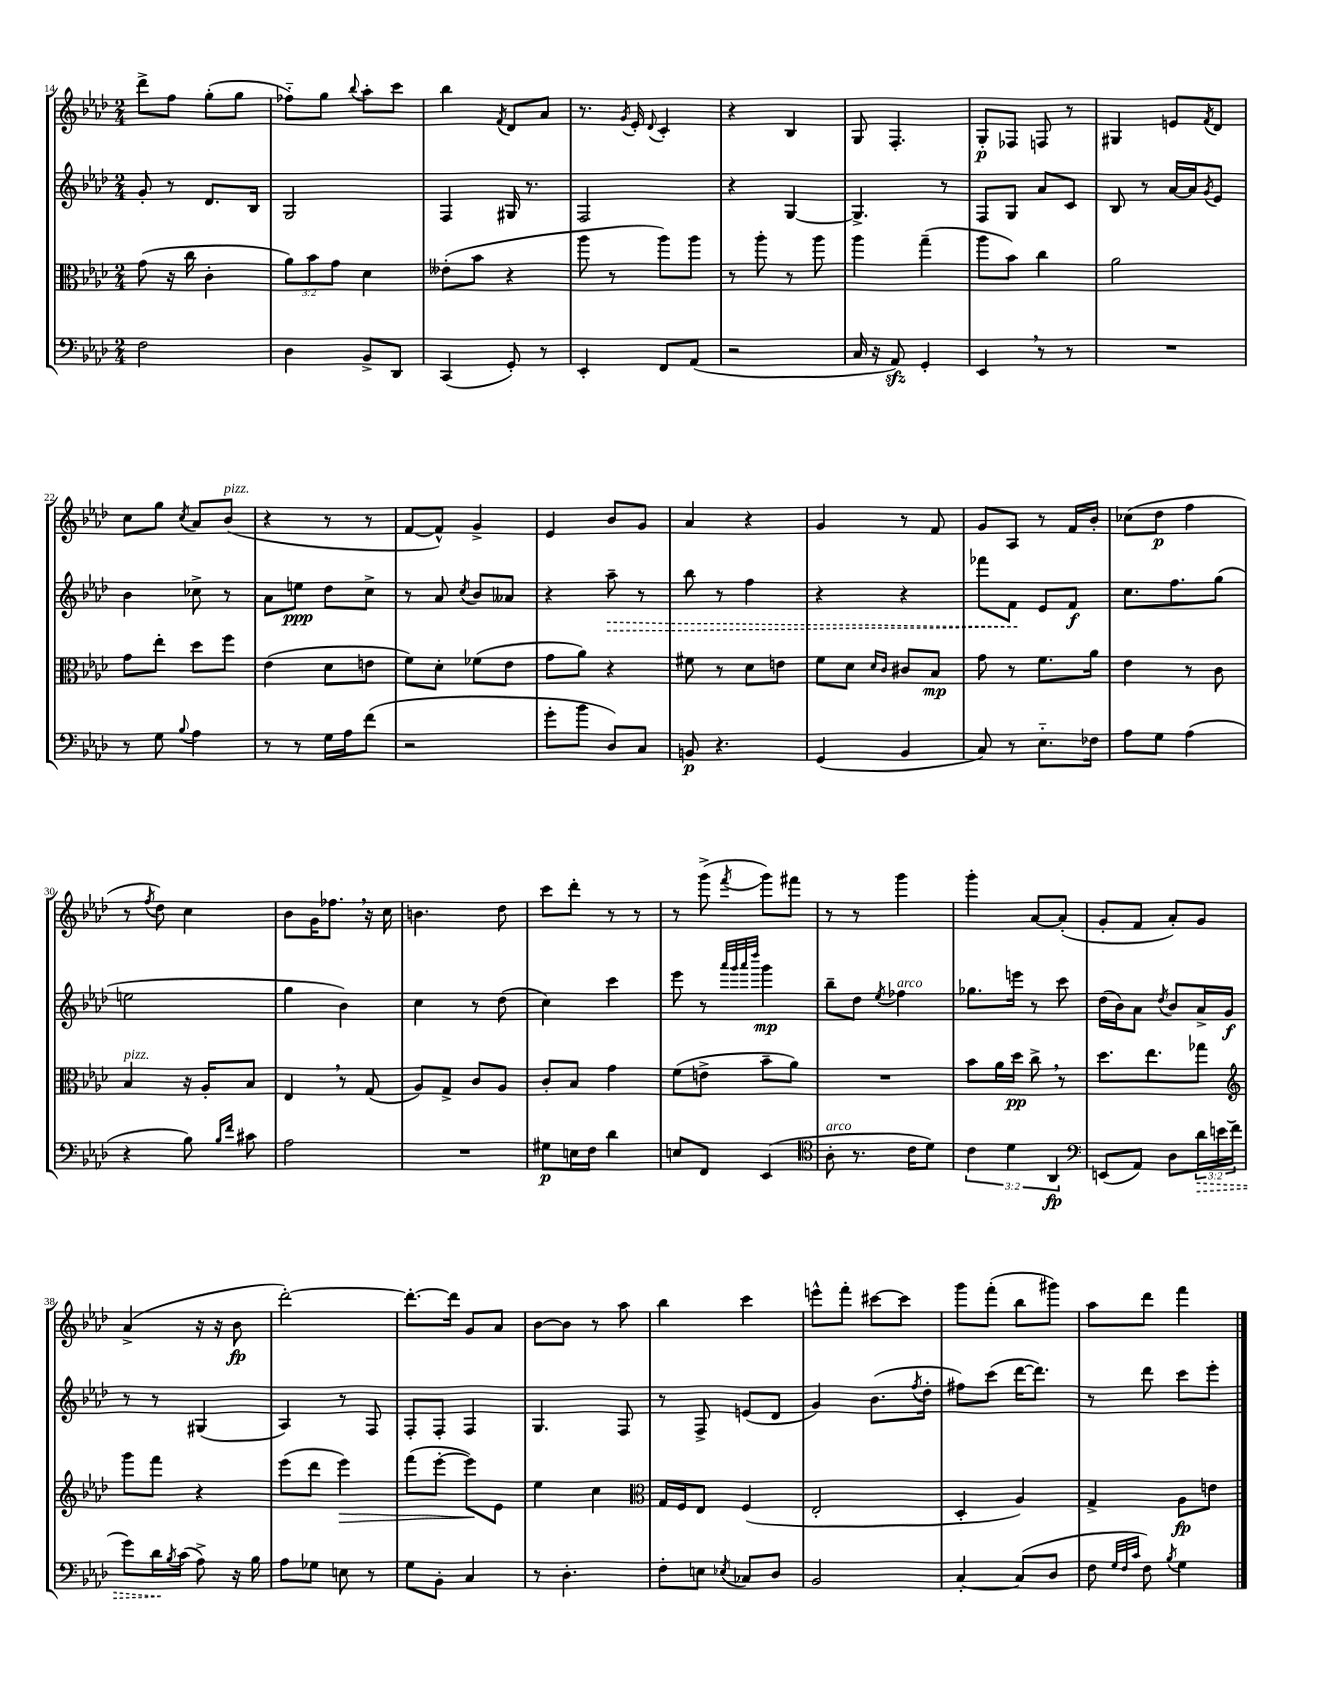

**kern	**kern	**kern	**kern
*staff4	*staff3	*staff2	*staff1
*clefF4	*clefC3	*clefG2	*clefG2
*k[b-e-a-d-]	*k[b-e-a-d-]	*k[b-e-a-d-]	*k[b-e-a-d-]
*M2/4	*M2/4	*M2/4	*M2/4
2F	(8g	8g'	8ddd-^
.	16r	8r	8ff
.	16cc	.	.
.	4c'	8.d-	(8gg'
.	.	.	8gg
.	.	16B-	.
=	=	=	=
4D-	12a-)	2G	8ff-'~)
.	12b-	.	.
.	.	.	8gg
.	12g	.	.
.	.	.	8qqbb-
8BB-^	4d-	.	8aa-'
8DD-	.	.	8ccc
=	=	=	=
(4CC	(8e--'	4F	4bb-
.	8b-	.	.
.	.	.	8qf
8GG')	4r	16G#	8d-
.	.	8.r	.
8r	.	.	8a-
=	=	=	=
4EE-'	8aa-	2F	8.r
.	8r	.	.
.	.	.	8qg
.	.	.	16e-'
.	.	.	8qqd-
8FF	8aa-)	.	4c'
(8AA-	8aa-	.	.
=	=	=	=
2r	8r	4r	4r
.	8aa-'	.	.
.	8r	[4G	4B-
.	8aa-	.	.
=	=	=	=
16C	4aa-	4.G^]	8G
16r	.	.	.
8AA-)	.	.	4.F'
4GG'	(4gg~	.	.
.	.	8r	.
=	=	=	=
4EE-	8aa-	8F	8G'
.	8b-)	8G	8F-
8r	4cc	8a-	8F
8r	.	8c	8r
=	=	=	=
2r	2a-	8B-	4G#
.	.	8r	.
.	.	[16a-	8e
.	.	16a-]	.
.	.	8qg	8qf
.	.	8e-	8d-
=	=	=	=
8r	8g	4b-	8cc
8G	8ee-'	.	8gg
8qqB-	.	.	8qcc
4A-	8dd-	8cc-^	8a-
.	8ff	8r	(8b-
=	=	=	=
8r	(4e-	8a-	4r
8r	.	8ee	.
16G	8d-	8dd-	8r
16A-	.	.	.
(8f	8e	8cc^	8r
=	=	=	=
2r	8f)	8r	[8f
.	8d-'	8a-	8f^^])
.	.	8qcc	.
.	(8f-	8b-	4g^
.	8e-	8a--	.
=	=	=	=
8g'	8g	4r	4e-
8b-	8a-)	.	.
8D-)	4r	8aa-~	8b-
8C	.	8r	8g
=	=	=	=
8BB	8f#	8bb-	4a-
4.r	8r	8r	.
.	8d-	4ff	4r
.	8e	.	.
=	=	=	=
(4GG	8f	4r	4g
.	8d-	.	.
.	16qqd-	.	.
.	16qqc	.	.
4BB-	8c#	4r	8r
.	8B-	.	8f
=	=	=	=
8C)	8g	8fff-	8g
8r	8r	8f	8A-
8.E-'~	8.f	8e-	8r
.	.	8f	16f
16F-	16a-	.	16b-'
=	=	=	=
8A-	4e-	8.cc	(8cc-
8G	.	.	8dd-
.	.	8.ff	.
(4A-	8r	.	4ff
.	8c	(8gg	.
=	=	=	=
4r	4B-	2ee	8r
.	.	.	8qff
.	.	.	8dd-)
8B-)	16r	.	4cc
.	16A-'	.	.
16qqB-	.	.	.
16qqf	.	.	.
8c#	8B-	.	.
=	=	=	=
2A-	4E-	4gg	8b-
.	.	.	16g
.	.	.	8.ff-
.	8r	4b-)	.
.	(8G	.	16r
.	.	.	16cc
=	=	=	=
2r	8A-)	4cc	4.b
.	8G^	.	.
.	8c	8r	.
.	8A-	(8dd-	8dd-
=	=	=	=
8G#	8c'	4cc)	8ccc
16E	8B-	.	8ddd-'
16F	.	.	.
4d-	4g	4ccc	8r
.	.	.	8r
=	=	=	=
8E	(8f	8eee-	8r
8FF	8e^	8r	(8ggg^
.	.	32qqaaa-	.
.	.	32qqggg	.
.	.	32qqaaa-	.
.	.	32qqdddd-	8qfff
(4EE-	8b-~	4ggg	8ggg)
.	8a-)	.	8fff#
=	=	=	=
*clefC4	*	*	*
8A-'	2r	8bb-~	8r
8.r	.	8dd-	8r
.	.	8qee-	.
.	.	4ff-	4ggg
16c	.	.	.
8d-)	.	.	.
=	=	=	=
6c	8b-	8.gg-	4ggg'
.	16a-	.	.
6d-	.	.	.
.	16dd-	16eee	.
.	8cc^	8r	[8a-
6AA-	.	.	.
.	8r	8ccc	(8a-']
=	=	=	=
*clefF4	*	*	*
(8EE	8.dd-	(16dd-	8g'
.	.	16b-)	.
8AA-)	.	8a-	8f
.	8.ee-	.	.
.	.	8qdd-	.
8D-	.	8b-	8a-')
24d-	8gg-	16a-^	8g
24e	.	.	.
.	.	16g	.
(24f	.	.	.
=	=	=	=
*	*clefG2	*	*
8g)	8ggg	8r	(4a-^
16d-	8fff	8r	.
8qB-	.	.	.
(16c	.	.	.
8A-^)	4r	(4G#	16r
.	.	.	16r
16r	.	.	8b-
16B-	.	.	.
=	=	=	=
8A-	(8eee-	4A-)	[2ddd-')
8G-	8ddd-	.	.
8E	4eee-)	8r	.
8r	.	8F	.
=	=	=	=
8G	(8fff	8F'	8.ddd-'_
8BB-'	[8eee-'	8F'	.
.	.	.	16ddd-]
4C	8eee-])	4F	8g
.	8e-	.	8a-
=	=	=	=
8r	4ee-	4.G	[8b-
4.D-'	.	.	8b-]
.	4cc	.	8r
.	.	8F	8aa-
=	=	=	=
*	*clefC3	*	*
8F'	16G	8r	4bb-
.	16F	.	.
8E	8E-	8F^	.
8qE-	.	.	.
8C-	(4F	(8e	4ccc
8D-	.	8d-	.
=	=	=	=
2BB-	2E-'	4g)	8eee^^
.	.	.	8fff'
.	.	(8.b-	[8ccc#
.	.	.	8ccc#]
.	.	8qff	.
.	.	16dd-'	.
=	=	=	=
[4C'	4D-'	8ff#)	8ggg
.	.	(8ccc	(8fff'
(8C]	4A-)	[16ddd-	8bb-
.	.	8.ddd-])	.
8D-	.	.	8ggg#)
=	=	=	=
8F	4G^	8r	8aa-
32qqG	.	.	.
32qqF	.	.	.
32qqc	.	.	.
8F)	.	8ddd-	8ddd-
8qB-	.	.	.
4G	8A-	8ccc	4fff
.	8e	8eee-'	.
==	==	==	==
*-	*-	*-	*-
